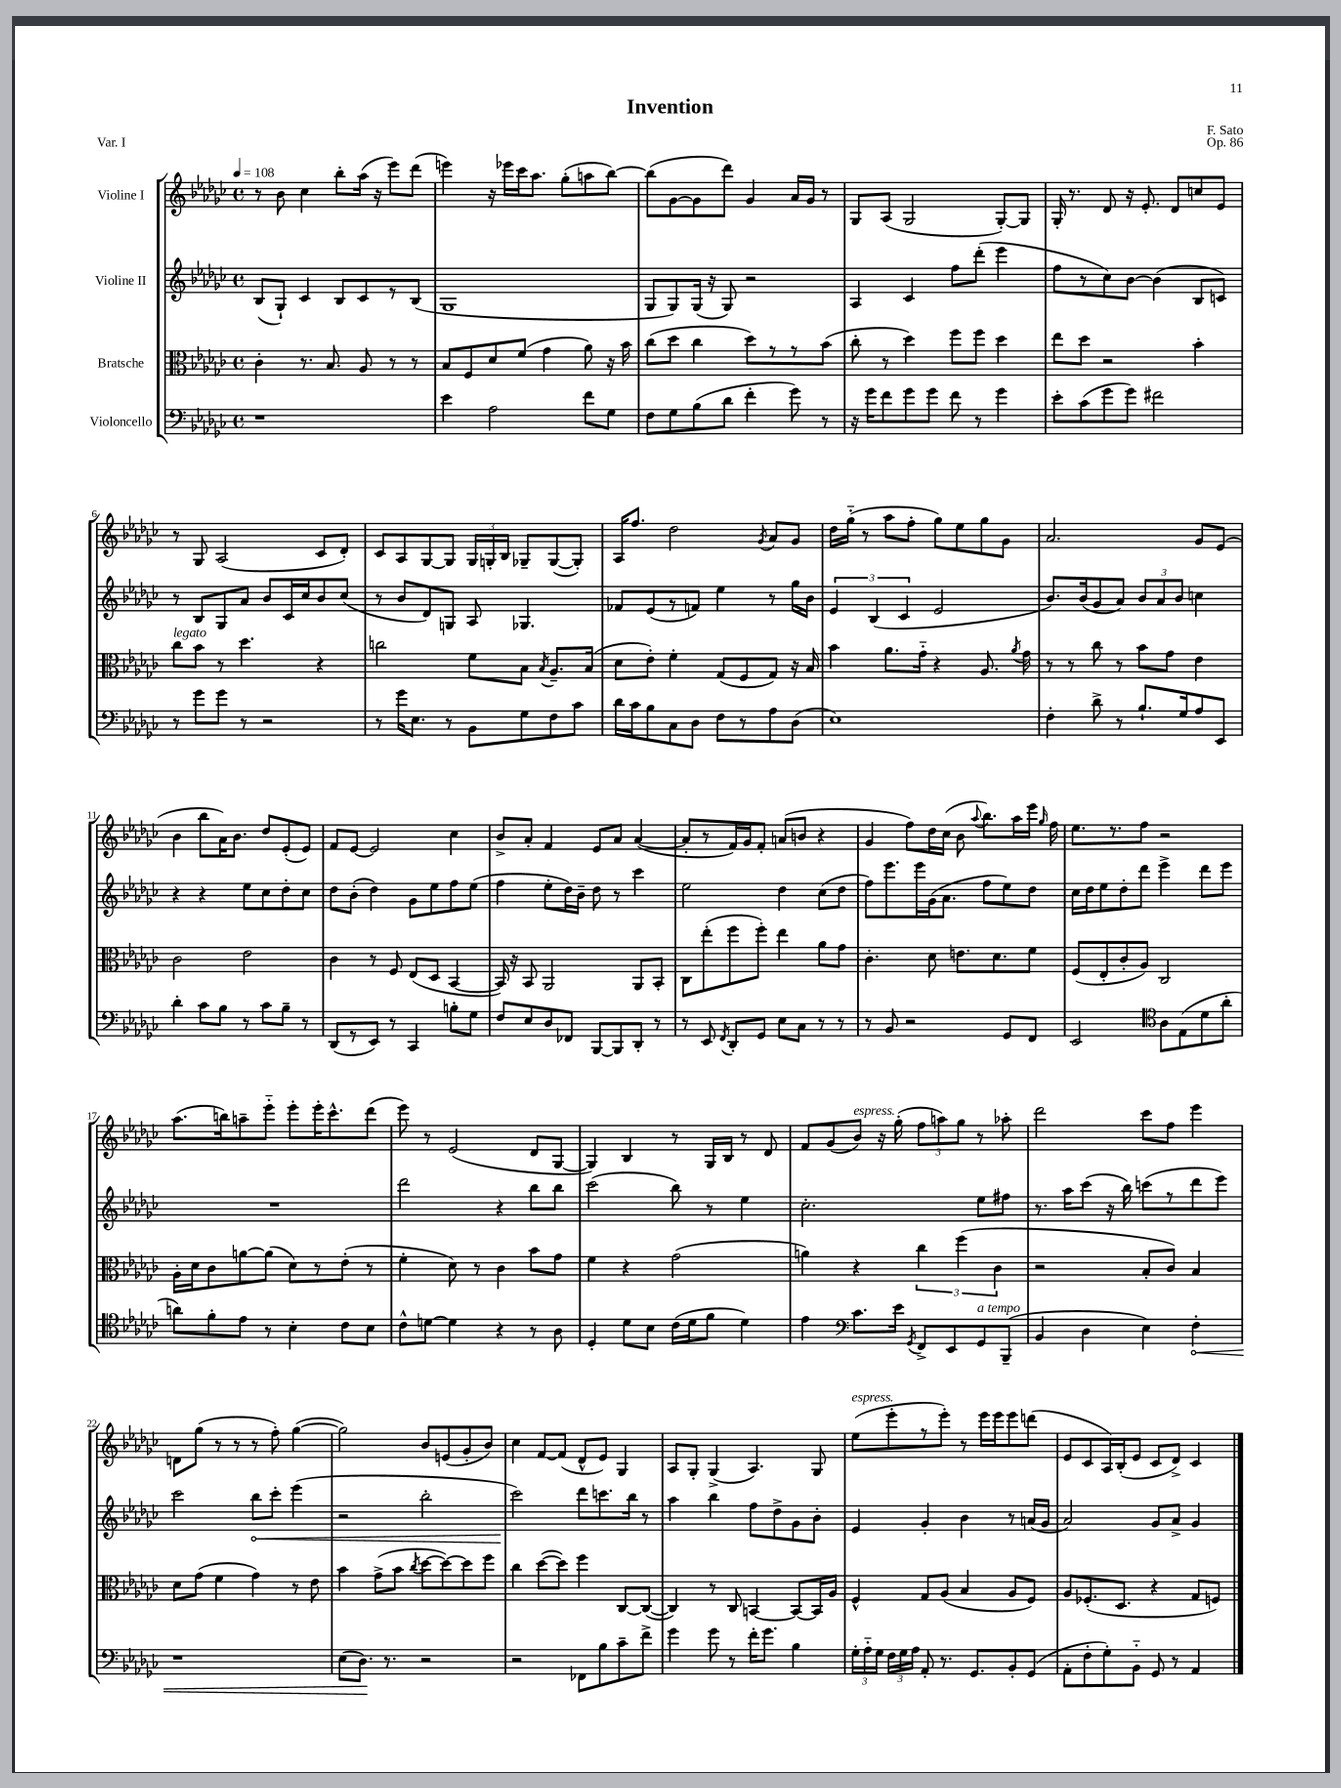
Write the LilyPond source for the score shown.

\header { title = "Invention" composer = "F. Sato" opus = "Op. 86" piece = "Var. I" }
<<
\new StaffGroup <<
\new Staff = "s0" \with { instrumentName = "Violine I" } {
    \clef treble \key ges \major \defaultTimeSignature \time 4/4 \tempo 4 = 108
    \autoBeamOff r8 bes'8 ces''4 bes''8[-. aes''16]( r16 ees'''8[) des'''8]( |
    e'''4) r16 ees'''16[ ces'''16 aes''8.] ges''8[-.( a''8 bes''8]~) |
    bes''8[( ges'8~ ges'8 des'''8]) ges'4 aes'16[ ges'16] r8 |
    ges8[ aes8]( ges2 ges8[~-.) ges8] |
    ges16-. r8. des'8 r16 ees'8.-. des'8[ c''8 ees'8] |
    r8 ges8 aes2( ces'8[ des'8]-.) |
    ces'8[ aes8 ges8~ ges8] \tuplet 3/2 { ges16[ g16-. bes16] } ges8[-- ges8~( ges8]-.) |
    aes16[ f''8.] des''2 \acciaccatura { ges'8 } aes'8[ ges'8] |
    des''16[ ges''16]-_( r8 aes''8[ f''8]-. ges''8[) ees''8 ges''8 ges'8] |
    aes'2. ges'8[ ees'8]( |
    bes'4 bes''8[ aes'16) bes'8.] des''8[ ees'8-.( ees'8]) |
    f'8[ ees'8]~ ees'2 ces''4 |
    bes'8[-> aes'8]-. f'4 ees'8[ aes'8] aes'4~( |
    aes'8[-. r8 f'16) ges'16 f'8]-. a'8[( b'8] r4 |
    ges'4 f''8[) des''16 ces''16]( bes'8 \appoggiatura { aes''8 } bes''8.[) aes''16 ees'''16] \grace { ges''16 } f''16 |
    ees''8.[ r8. f''8] r2 |
    aes''8.[( b''16) a''8-- ees'''8]-_ ees'''8[-. ees'''16-. ces'''8.-^ des'''8]( |
    ees'''8) r8 ees'2( des'8[ ges8]~ |
    ges4) bes4 r8 ges16[ bes16] r8 des'8 |
    f'8[ ges'8( bes'8]^\markup { \italic "espress." }) r16 ges''16-.( \tuplet 3/2 { f''8[ a''8) ges''8] } r8 aes''8-. |
    des'''2 ces'''8[ f''8] ees'''4 |
    d'8[ ges''8]( r8 r8 r8 f''8-.) ges''4~( |
    ges''2) bes'8[ e'8( ges'8-. bes'8]) |
    ces''4 f'8[~ f'8]( des'8[-^ ees'8]) ges4 |
    aes8[ ges8]-. ges4->( aes4.) ges8 |
    ees''8[^\markup { \italic "espress." }( ees'''8-. r8 ees'''8]-.) r8 ees'''16[ ees'''16 ees'''8 d'''8]( |
    ees'8[ ces'8 aes16) bes16-.( ees'8] ces'8[ des'8]->) ces'4 \bar "|." |
}
\new Staff = "s1" \with { instrumentName = "Violine II" } {
    \clef treble \key ges \major \defaultTimeSignature \time 4/4
    \autoBeamOff bes8[( ges8]-!) ces'4 bes8[ ces'8 r8 bes8]( |
    ges1 |
    ges8[ ges8) ges16]( r16 ges8) r2 |
    aes4 ces'4 f''8[ des'''8]-.( ees'''4 |
    f''8[ r8 ces''8) bes'8]~ bes'4( bes8[ c'8]) |
    r8 bes8[ ges8 aes'8] bes'8[ ces'16 ces''16 bes'8 ces''8]( |
    r8 bes'8[ des'8) g8] aes8 ges4. |
    fes'8[ ees'8( r8 f'8]) ees''4 r8 ges''16[ bes'16] |
    \tuplet 3/2 { ees'4 bes4( ces'4 } ees'2 |
    bes'8.[) bes'16( ges'8 aes'8]) \tuplet 3/2 { bes'8[ aes'8 bes'8] } c''4 |
    r4 r4 ees''8[ ces''8 des''8-. ces''8] |
    des''8[ bes'8]-.( des''4) ges'8[ ees''8 f''8 ees''8]( |
    f''4 ees''8[-. des''16) bes'16]-- des''8 r8 ces'''4 |
    ees''2 des''4 ces''8[( des''8] |
    f''8[) ees'''8. ees'''16 ges'16( aes'8.] f''8[ ees''8) des''8] |
    ces''16[ des''16 ees''8 des''8-. des'''8] ees'''4-> des'''8[ ees'''8] |
    R1 |
    des'''2 r4 bes''8[ bes''8] |
    ces'''2( bes''8) r8 ees''4 |
    ces''2.-. ees''8[ fis''8] |
    r8. aes''16[ ces'''8]( r16 bes''16) c'''8[( r8 des'''8 ees'''8]) |
    ces'''2 \once \override Hairpin.circled-tip = ##t bes''8[\< ces'''8]-. ees'''4( |
    r2 bes''2-. |
    ces'''2\!) des'''8[ c'''8. bes''16] r8 |
    aes''4 bes''4 f''8[ des''8-> ges'8 bes'8]-. |
    ees'4 ges'4-. bes'4 r8 a'16[( ges'16] |
    aes'2) ges'8[ aes'8]-> ges'4 \bar "|." |
}
\new Staff = "s2" \with { instrumentName = "Bratsche" } {
    \clef alto \key ges \major \defaultTimeSignature \time 4/4
    \autoBeamOff ces'4-. r8. bes8. aes8 r8 r8 |
    bes8[ f8 des'8 f'8]( ges'4 aes'8) r16 bes'16 |
    ces''8[( des''8] ces''4 des''8[) r8 r8 bes'8]( |
    ces''8-. r8 des''4) f''8[ f''8] des''4 |
    ees''8[ des''8] r2 bes'4-. |
    ces''8[^\markup { \italic "legato" } bes'8] r8 des''4. r4 |
    c''2 f'8[ bes8] \acciaccatura { bes8 } aes8.[-- bes16]( |
    des'8[ ees'8]-.) f'4-. ges8[( f8 ges8]) r16 bes16 |
    bes'4 aes'8.[ ges'16]-_ r4 aes8. \acciaccatura { aes'8 } ges'16 |
    r8 r8 ces''8 r8 bes'8[ ges'8] ees'4 |
    ces'2 ees'2 |
    ces'4 r8 f8 ees8[( des8] bes,4~ |
    bes,16) r16 bes,8 aes,2 aes,8[ bes,8]-. |
    ces8[ ees''8-.( f''8 f''8]-.) ees''4 aes'8[ ges'8] |
    ces'4.-. des'8 e'8.[ des'8. f'8] |
    f8[( ees8-. ces'8-. aes8]) ces2 |
    aes16[-. des'16 ces'8 a'8~ a'8]( des'8[) r8 ees'8]-.( r8 |
    f'4-. des'8) r8 ces'4 bes'8[ ges'8] |
    f'4 r4 ges'2( |
    a'4) r4 \tuplet 3/2 { ces''4 f''4( ces'4 } |
    r2 bes8[-. ces'8]) bes4 |
    des'8[ ges'8]( f'4 ges'4) r8 ees'8 |
    bes'4 ges'8[->( bes'8] \acciaccatura { ces''8 } des''8[~ des''8~) des''8 f''8] |
    ces''4 des''8[~( des''8]) f''4 ces8[~ ces8]~( |
    ces4) r8 ces8 b,4~ b,8[~ b,16 aes16] |
    f4-^ ges8[ aes8]( bes4 aes8[ f8]) |
    aes8[ fes8.-.( des8.] r4 ges8[ f8]) \bar "|." |
}
\new Staff = "s3" \with { instrumentName = "Violoncello" } {
    \clef bass \key ges \major \defaultTimeSignature \time 4/4
    \autoBeamOff r1 |
    ees'4 aes2 f'8[ ges8] |
    f8[ ges8 bes8( des'8] f'4-. ges'8) r8 |
    r16 ges'16[ f'8 ges'8 ges'8] f'8 r8 ges'4 |
    ees'8[-. ces'8( ges'8 ges'8]) fis'2 |
    r8 ges'8[ ges'8] r8 r2 |
    r8 ges'16[ ees8.] r8 bes,8[ ges8 f8 ces'8] |
    des'16[ ces'16 bes8 ces8 des8] f8[ r8 aes8 des8]( |
    ees1) |
    f4-. des'8-> r8 bes8.[-! ges16 aes8 ees,8] |
    des'4-. ces'8[ bes8] r8 ces'8[ bes8]-- r8 |
    des,8[( r8 ees,8]) r8 ces,4 b8[-. ges8] |
    f8[ ees8 des8 fes,8] bes,,8[~ bes,,8 des,8]-. r8 |
    r8 ees,8 \acciaccatura { f,8 } des,8[-. ges,8] ees8[ ces8] r8 r8 |
    r8 bes,8 r2 ges,8[ f,8] |
    ees,2 \clef tenor aes8[ ees8( des'8 aes'8]-. |
    a'8[) f'8-. ees'8] r8 bes4-. ces'8[ bes8] |
    ces'8[-^ d'8]~ d'4 r4 r8 aes8 |
    des4-. des'8[ bes8] ces'16[( des'16 f'8] des'4) |
    ees'4 \clef bass ces'8.[ ees'16] \acciaccatura { ges,8 } f,8[-> ees,8 ges,8^\markup { \italic "a tempo" } bes,,8]--( |
    bes,4 des4 ees4) \once \override Hairpin.circled-tip = ##t f4-.\< |
    r1 |
    ees8[( des8.]\!) r8. r2 |
    r2 fes,8[ bes8 ces'8-- f'8]-> |
    ges'4 ges'8 r8 f'16[-. ges'8.] bes4 |
    \tuplet 3/2 { ges16[-. aes16-_ ges16] } \tuplet 3/2 { f16[ ges16 aes16] } aes,8-. r8. ges,8.[ bes,8-. ges,8]( |
    aes,8[-. f8-. ges8-.) bes,8]-_ ges,8 r8 aes,4 \bar "|." |
}
>>
>>
